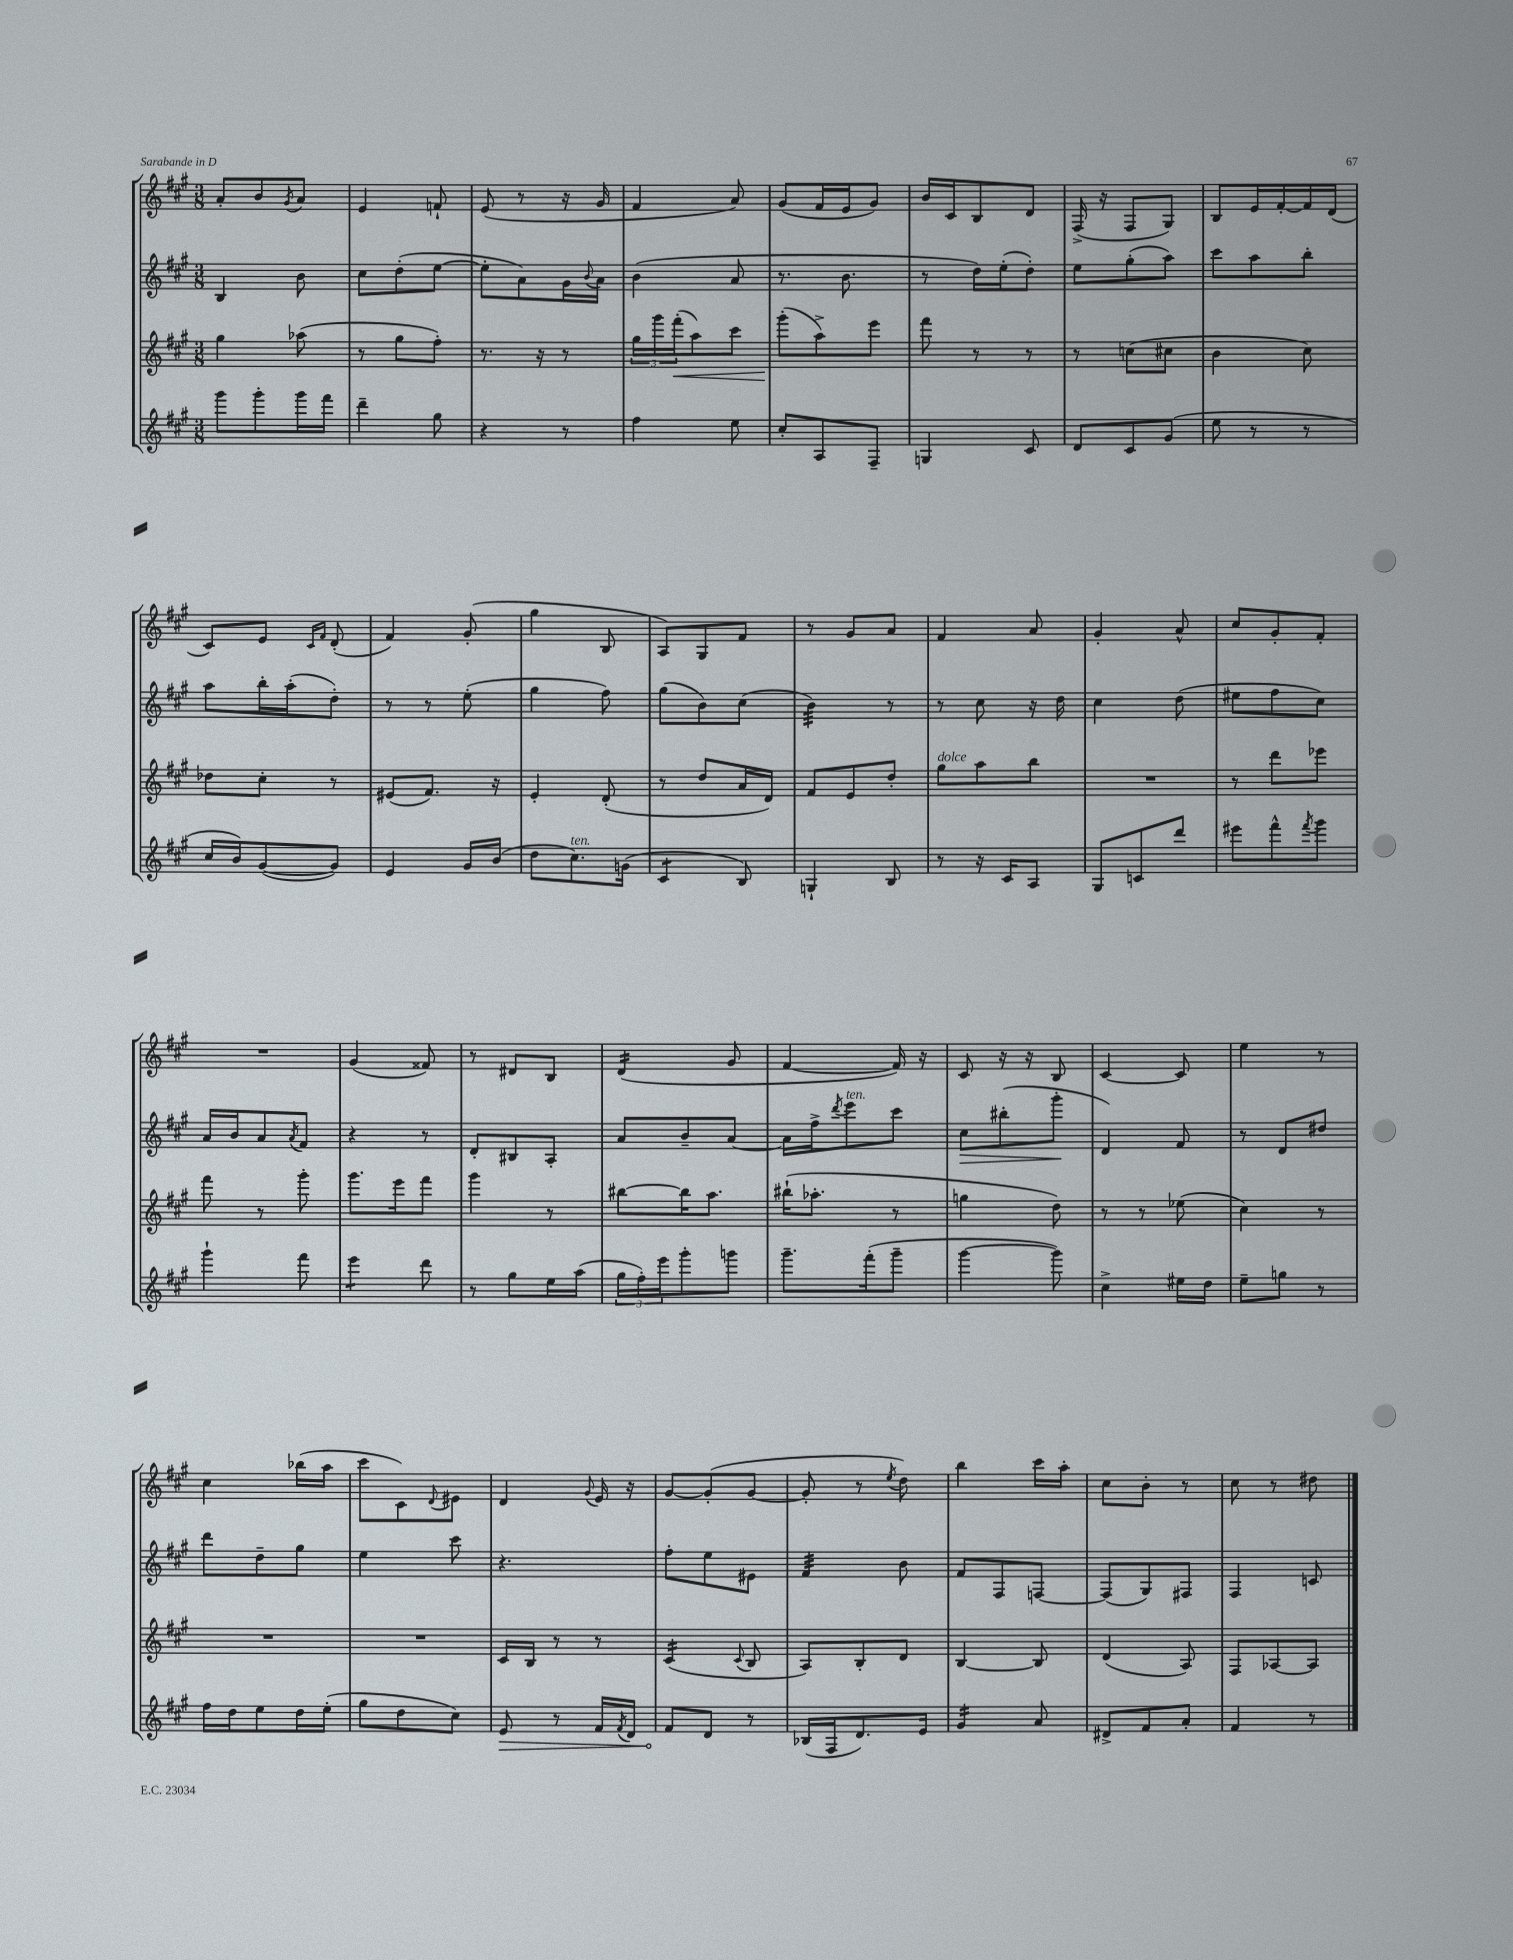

**kern	**kern	**kern	**kern
*staff4	*staff3	*staff2	*staff1
*clefG2	*clefG2	*clefG2	*clefG2
*k[f#c#g#]	*k[f#c#g#]	*k[f#c#g#]	*k[f#c#g#]
*M3/8	*M3/8	*M3/8	*M3/8
8ggg#\L	4gg#\	4B/	8a'/L
8ggg#'\	.	.	8b/
.	.	.	8qg#/
16ggg#\L	(8aa-\	8b\	8a/J
16fff#\JJ	.	.	.
=	=	=	=
4ddd~\	8r	8cc#\L	4e/
.	8gg#\L	(8dd'\	.
8gg#\	8ff#'\J)	[8ee\J	8f`/
=	=	=	=
4r	8.r	8ee'\]L	(8e/
.	.	8a\)	8r
.	16r	.	.
8r	8r	16g#\L	16r
.	.	8qqb/	.
.	.	16a\JJ	16g#/
=	=	=	=
4ff#\	24gg#\LL	(4b\	4f#/
.	24ggg#\	.	.
.	(24fff#'\J	.	.
.	8aa\)	.	.
8ee\	8ccc#\J	8a/	8a/)
=	=	=	=
8cc#'/L	(8ggg#'\L	8.r	(8g#/L
8A/	8aa^\)	.	16f#/L
.	.	8.b\	16e/J
8F#~/J	8eee\J	.	8g#/J)
=	=	=	=
4G/	8fff#\	8r	16b/LL
.	.	.	16c#/J
.	8r	16dd\LL)	8B/
.	.	(16ee'\J	.
8c#/	8r	8dd'\J)	8d/J
=	=	=	=
8d/L	8r	8ee\L	(16F#^/
.	.	.	16r
8c#/	(8cc\L	(8gg#'\	8F#/L
(8g#/J	8cc#\J	8aa\J)	8G#/J)
=	=	=	=
8ee\	4b\	8ccc#\L	8B/L
8r	.	8aa\	16e/L
.	.	.	[16f#'/
8r	8cc#\)	8bb'\J	16f#/]
.	.	.	(16d/JJ
=	=	=	=
16cc#/LL	8dd-\L	8aa\L	8c#/L)
16b/J)	.	.	.
([8g#/	8cc#'\J	16bb'\L	8e/J
.	.	(16aa'\J	.
.	.	.	16qqc#/LL
.	.	.	16qqf#/JJ
8g#/]J)	8r	8dd'\J)	(8d'/
=	=	=	=
4e/	(8e#/L	8r	4f#/)
.	8.f#/J)	8r	.
16g#/LL	.	(8ee'\	(8g#'/
(16b/JJ	16r	.	.
=	=	=	=
8dd\L	4e'/	4gg#\	4gg#\
8.cc#\)	.	.	.
.	(8d'/	8ff#\)	8B/
(16g\Jk	.	.	.
=	=	=	=
4c#/	8r	(8gg#\L	8A/L)
.	8dd/L	8b\)	8G#/
8B/)	16a/L	(8cc#\J	8f#/J
.	16d/JJ)	.	.
=	=	=	=
4G`/	8f#/L	4b\)	8r
.	8e/	.	8g#/L
8B/	8dd'/J	8r	8a/J
=	=	=	=
8r	8gg#\L	8r	4f#/
16r	8aa\	8cc#\	.
16c#/LK	.	.	.
8A/J	8bb\J	16r	8a/
.	.	16dd\	.
=	=	=	=
8G#/L	4.r	4cc#\	4g#'/
8c/	.	.	.
8ddd/J	.	(8dd\	8a^^/
=	=	=	=
8eee#\L	8r	8ee#\L	8cc#/L
8fff#^^\	8ddd\L	8ff#\	8g#'/
8qfff#/	.	.	.
8ggg#\J	8eee-\J	8cc#\J)	8f#'/J
=	=	=	=
4ggg#`\	8fff#\	16a/LL	4.r
.	.	16b/J	.
.	8r	8a/	.
.	.	8qa/	.
8fff#\	8ggg#'\	8f#/J	.
=	=	=	=
4eee\	8.ggg#\L	4r	(4g#/
.	16eee\k	.	.
8ddd\	8fff#\J	8r	8f##/)
=	=	=	=
8r	4ggg#\	8d'/L	8r
8gg#\L	.	8B#/	8d#/L
16ee\L	8r	8A'/J	8B/J
(16aa\JJ	.	.	.
=	=	=	=
24gg#\LL	[8bb#\L	8a/L	(4d/
24ff#'\)	.	.	.
24eee\J	.	.	.
8ggg#'\	16bb#\]K	8b~/	.
.	8.aa\J	.	.
8ggg\J	.	[8a/J	8g#/
=	=	=	=
8.ggg#~\L	(16bb#`\LK	16a\]LL	[4f#/
.	8.aa-'\J	16ff#^\J	.
.	.	8qddd/	.
.	.	8eee\	.
(16fff#'\k	.	.	.
8ggg#~\J	8r	8ccc#\J	16f#/])
.	.	.	16r
=	=	=	=
[4ggg#\	4gg\	8cc#\L	8c#/
.	.	(8bb#'\	16r
.	.	.	16r
8ggg#\])	8dd\)	8ggg#'\J	8B/
=	=	=	=
4cc#^\	8r	4d/)	[4c#/
.	8r	.	.
16ee#\LL	(8ee-\	8f#/	8c#/]
16dd\JJ	.	.	.
=	=	=	=
8ee~\L	4cc#\)	8r	4ee\
8gg\J	.	8d/L	.
8r	8r	8dd#/J	8r
=	=	=	=
16ff#\LL	4.r	8ddd\L	4cc#\
16dd\J	.	.	.
8ee\	.	8dd~\	.
16dd\L	.	8gg#\J	(16bb-\LL
(16ee'\JJ	.	.	16aa\JJ
=	=	=	=
8gg#\L	4.r	4ee\	8ccc#\L
8dd\	.	.	8c#\)
.	.	.	8qqd/
8cc#\J)	.	8ccc#\	8e#\J
=	=	=	=
8e/	16c#/LL	4.r	4d/
.	16B/JJ	.	.
8r	8r	.	.
.	.	.	8qqg#/
16f#/LL	8r	.	16e/
8qf#/	.	.	.
16d/JJ	.	.	16r
=	=	=	=
8f#/L	(4c#/	8ff#'\L	[8g#/L
8d/J	.	8ee\	(8g#'/]
.	8qqc#/	.	.
8r	8B/	8e#\J	[8g#/J
=	=	=	=
(16B-/LL	8A/L)	4f#/	8g#'/]
16F#/J	.	.	.
8.d/)	8B'/	.	8r
.	.	.	8qee/
.	8d/J	8b\	8dd\)
16e/Jk	.	.	.
=	=	=	=
4g#/	[4B/	8f#/L	4bb\
.	.	8F#/	.
8a/	8B/]	[8F/J	16ccc#\LL
.	.	.	16aa'\JJ
=	=	=	=
8d#^/L	(4d/	(8F/]L	8cc#\L
8f#/	.	8G#/)	8b'\J
8a'/J	8A/)	8F#/J	8r
=	=	=	=
4f#/	8F#/L	4F#/	8cc#\
.	[8A-/	.	8r
8r	8A-/]J	8c/	8dd#\
==	==	==	==
*-	*-	*-	*-
